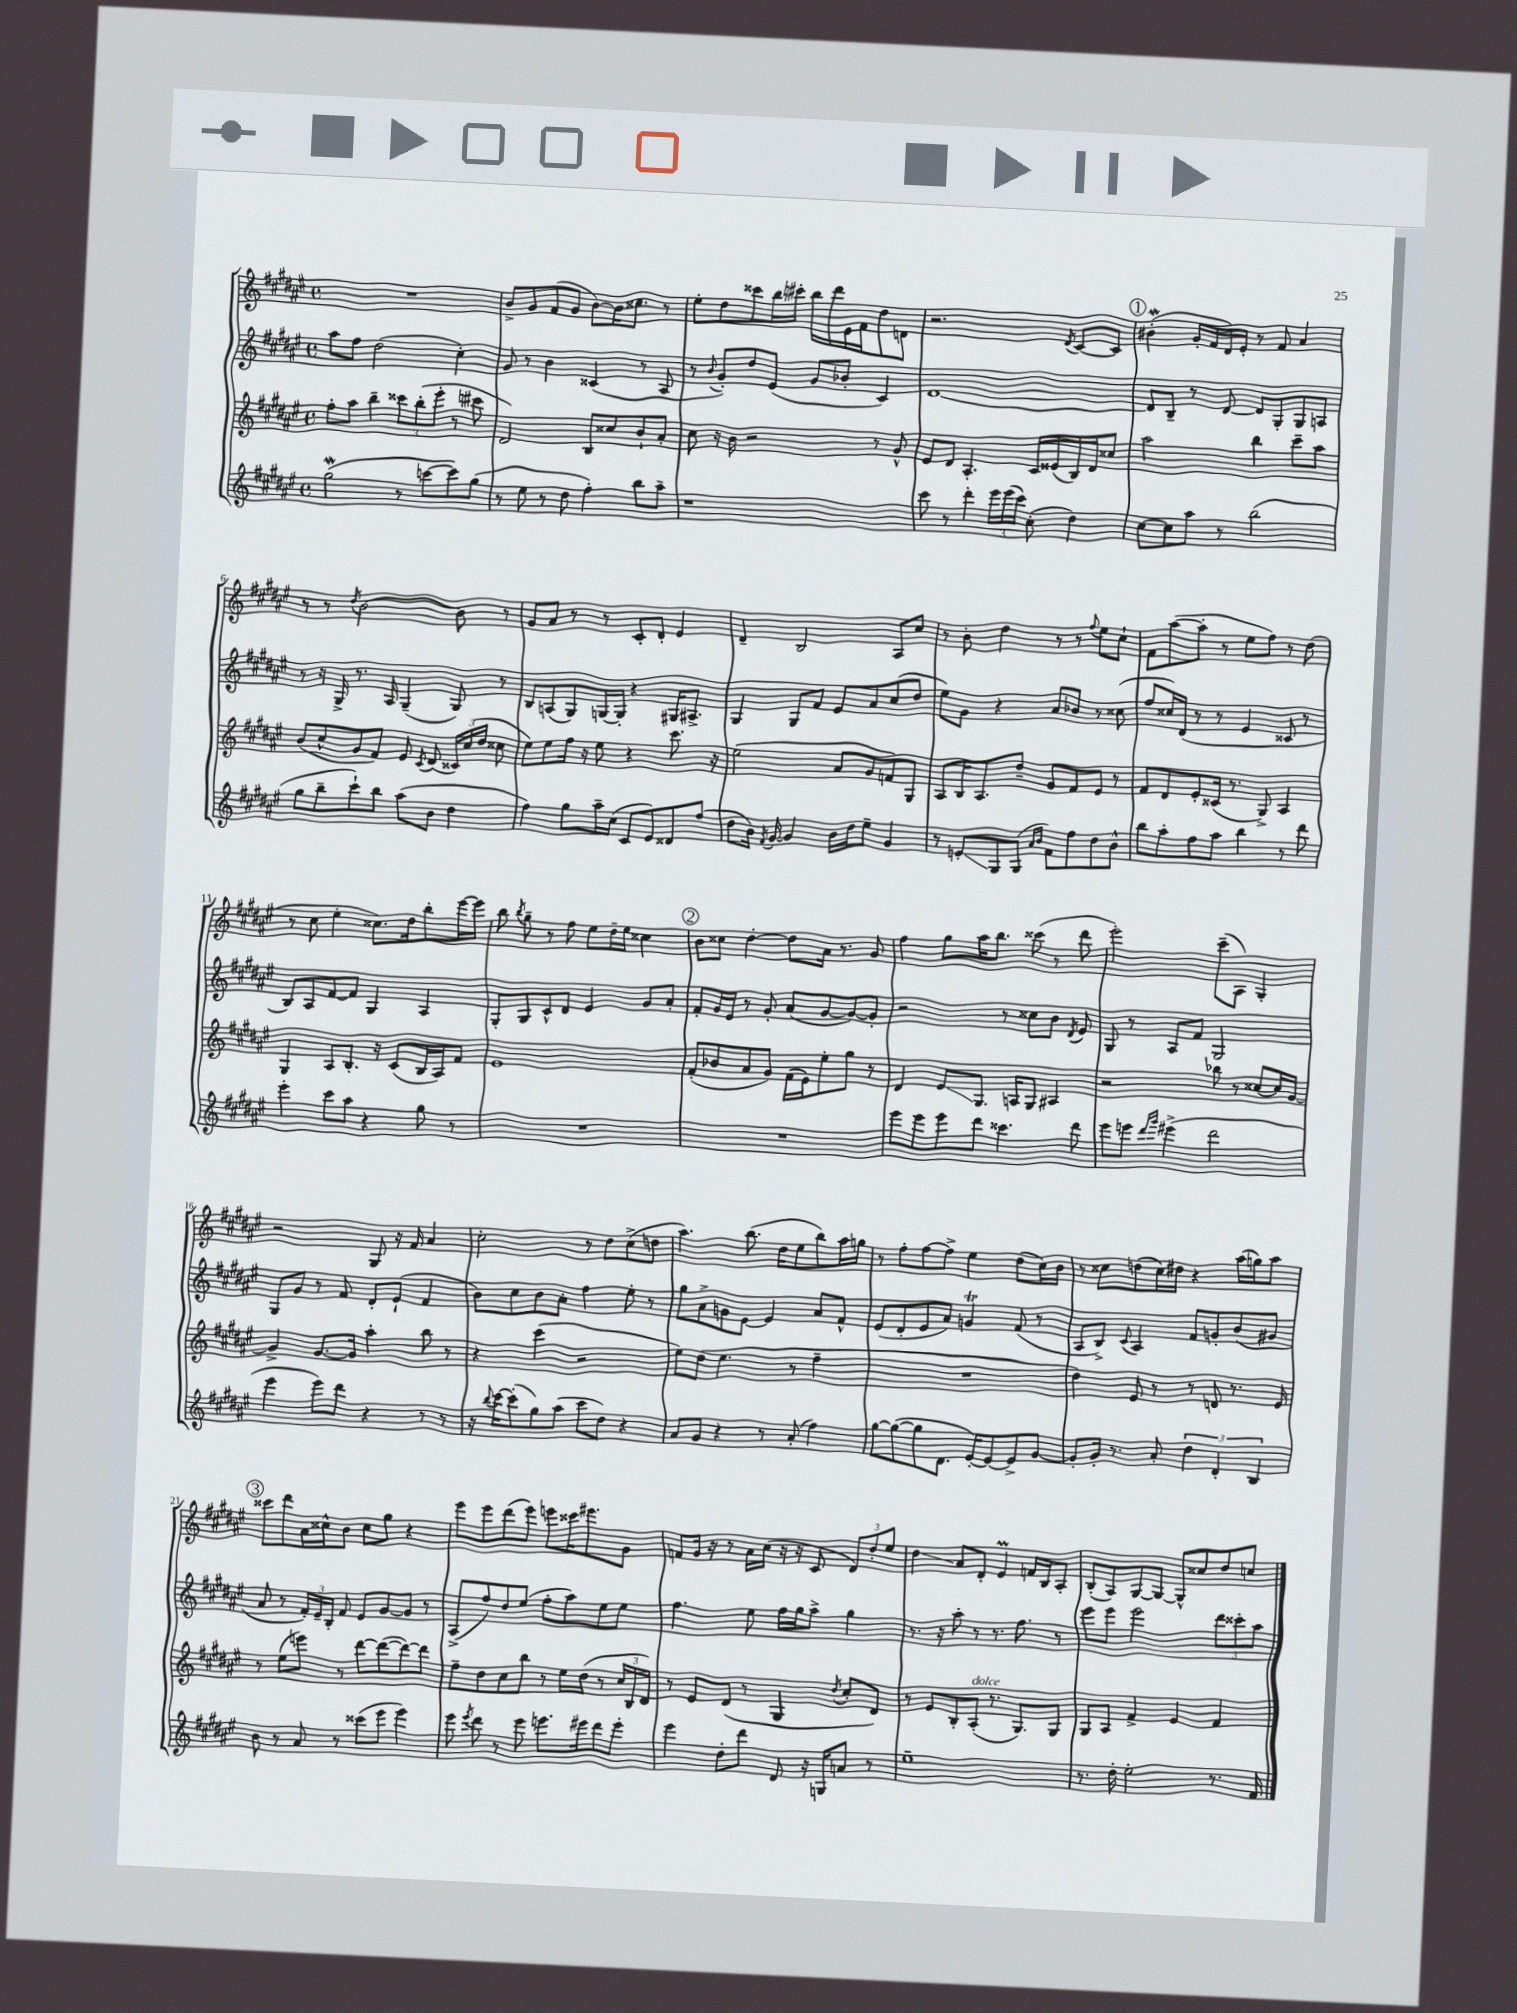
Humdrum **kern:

**kern	**kern	**kern	**kern
*staff4	*staff3	*staff2	*staff1
*clefG2	*clefG2	*clefG2	*clefG2
*k[f#c#g#d#a#e#]	*k[f#c#g#d#a#e#]	*k[f#c#g#d#a#e#]	*k[f#c#g#d#a#e#]
*M4/4	*M4/4	*M4/4	*M4/4
*met(c)	*met(c)	*met(c)	*met(c)
(2gg#	8ff#'	8aa#	1r
.	8aa#	8ff#	.
.	4bb~	(2dd#	.
8r	12ccc##	.	.
.	(12bb'	.	.
[8ccc	.	.	.
.	12eee#'	.	.
8ccc])	8r	4cc#')	.
(8gg#	8ccc#	.	.
=	=	=	=
8r	2d#)	8g#	8b^
8ee#	.	8r	8g#
8r	.	4b	(8f#
8dd#	.	.	8g#
4ff#')	8B	(4c##	[8b)
.	8cc##	.	16b]
.	.	.	8.cc##
8bb	8b`	8r	.
8aa#~	8a#'	8A#	8r
=	=	=	=
1r	8cc#	8r	8ee#'
.	.	8qqb	.
.	16r	8g#')	8dd#
.	16b	.	.
.	2r	8dd#	8ccc##
.	.	(8e#	16bb
.	.	.	16ccc#'
.	.	8g#	16bb
.	.	.	16ddd#
.	.	8b-'	16e#
.	.	.	16f#
.	8r	4c#)	8dd#
.	8g#^^	.	8d
=	=	=	=
8ccc#	8e#	[1d#	2.r
8r	8d#	.	.
4ddd#'	4.A#'	.	.
24eee#	.	.	.
(24eee#	.	.	.
24ccc#)	.	.	.
(8cc#'	16c#	.	.
.	(16e##	.	.
.	.	.	8qd#
4dd#)	16B)	.	[8c#
.	16d#	.	.
.	8cc##	.	8c#]
=	=	=	=
[8cc#	2aa#	8d#]	(4b#'
8cc#]	.	8B~	.
8aa#	.	8r	16g#'
.	.	.	16f#
8r	.	[8d#	16d#)
.	.	.	16e#'
(2bb	4bb	8d#]	8r
.	.	8G#'	8f#
.	8ccc#~	8G#	4a#
.	8aa#	8A	.
=	=	=	=
8gg#	(8b	8r	8r
8bb~	8cc#^^	16r	8r
.	.	16G#^	.
.	.	.	8qdd#
8ccc#`)	8g#	8.r	[2b
8bb	8f#)	.	.
.	.	16A#	.
(8aa#	8e#	(4G#~	.
.	8qc#	.	.
8b	(8d#	.	.
4dd#	24c##)	8G#)	8b]
.	(24cc#	.	.
.	24dd#	.	.
.	8cc##	8r	8r
=	=	=	=
4ff#)	8ee#)	8B	8g#
.	8ee#	(8A	8a#
8gg#	16ff#	8G#)	8r
.	16r	.	.
16aa#~	8ee#	[16G	8r
(16cc#	.	16G']	.
8c#	4r	4r	8c#'
8e#)	.	.	8d#'
8d##	8.ccc#	16G#	4e#
.	.	8.A#^	.
(8ff#	.	.	.
.	16r	.	.
=	=	=	=
8dd#	(2ee#	4G#	4d#~
16b)	.	.	.
8qf#	.	.	.
[16g#	.	.	.
4g#]	.	8G#	2B
.	.	8f#	.
16b	8a#	8e#	.
16dd#	.	.	.
8ee#~	8g#	8a#	.
4g#	8f)	(8cc#	8A#
.	8G#	8dd#	8cc#
=	=	=	=
8r	8A#	8ee#)	8r
8e'	16B	8g#	8b'
.	8.A#	.	.
8G#	.	4r	4dd#
(8G#	8dd#~	.	.
16qqa#	.	.	.
16qqb	.	.	.
8f#)	8g#	8a#	8r
8ff#	8f#	8b-	8r
.	.	.	8qqff#
8dd#	8e#	8r	8ee#
8b^^	8r	(8cc##	8cc#`
=	=	=	=
8bb	8f#	8ff#	8f#
8aa#'	8d#	16cc##)	([8aa#
.	.	(16d#	.
8ff#	8e#'	8r	8aa#']
8aa#	(16c##	8r	8r
.	8.r	.	.
4bb	.	4e#	8ee#
.	8G#^)	.	8ff#)
8r	4A#	8c##	8r
8ddd#	.	8r	(8dd#
=	=	=	=
4eee#'	4G#	8B)	8r
.	.	8A#	8cc#
8ccc#	8A#	[8f#	4ee#'
8aa#	8.B'	8f#]	.
4r	.	4G#	8.cc##)
.	16r	.	.
.	(8c#	.	.
.	.	.	16dd#
8gg#	16B	4A#	8bb'
.	16A#)	.	.
8r	8f#	.	[16eee#
.	.	.	16eee#]
=	=	=	=
1r	1e#	8G#'	8bb
.	.	.	8qbb
.	.	8G#	8gg#~
.	.	8c#^^	8r
.	.	8d#	8ff#
.	.	4e#	8ee#
.	.	.	16dd#~
.	.	.	16ee#
.	.	8g#	4cc##
.	.	8a#'	.
=	=	=	=
1r	(8f#'	8f#'	8b
.	8b-	16g#	8cc##
.	.	16e#	.
.	8a#	8r	[4dd#'
.	8g#)	8g#'	.
.	(16f#	(8a#	8dd#]
.	16e#)	.	.
.	8ee#'	[8g#	16a#
.	.	.	8.r
.	8gg#	8g#_)	.
.	8r	8g#']	8g#
=	=	=	=
8eee#	4d#	2r	4ff#
8eee#	.	.	.
8eee#	8e#	.	8gg#
8ddd#	8.G#	.	16aa#
.	.	.	8.bb
4.ccc##	.	8r	.
.	16A	.	.
.	8G#	8cc##	(8ccc##
.	4A#	8b	8r
.	.	8qd#	.
8ddd#	.	8e#	8ddd#
=	=	=	=
8eee#	2r	8G#	2eee#')
8eee	.	8r	.
16qqddd#	.	.	.
16qqggg#	.	.	.
(4eee#^	.	8A#	.
.	.	8f#	.
2ddd#	8bb-	2G#	(8ccc#~
.	8r	.	8A#)
.	[8cc##	.	4G#'
.	16cc##]	.	.
.	[16g#	.	.
=	=	=	=
4eee#	4g#^]	8G#	2r
.	.	8g#	.
8eee#)	[8.g#	8r	.
8ddd#	.	8f#	.
.	16g#]	.	.
4r	4aa#'	8d#'	8G#
.	.	(8e#`	16r
.	.	.	16f#
8r	8bb	4f#	4a#
8r	8r	.	.
=	=	=	=
16r	4r	8b)	2cc#'
8qqbb	.	.	.
[16ccc#	.	.	.
(8ccc#']	.	8cc#	.
8gg#)	(4ccc#	8b	.
(8aa#	.	8a#'	.
8ccc#	2r	4ff#	8r
8dd#)	.	.	8dd#
4r	.	8ee#'	(8cc#^
.	.	8r	8dd
=	=	=	=
8a#	8ee#)	8gg#	4.aa#)
8g#	(8dd#	8a#^	.
4r	4.ee#	8g	.
.	.	[8e#	(8.bb
8r	.	4e#]	.
.	.	.	16dd#
(8a#'	8r	.	8ee#
4ff#)	4ff#~	8a#	8bb)
.	.	8f#^^	16aa#
.	.	.	16gg
=	=	=	=
[8gg#	1r	(8e#	8r
(8gg#_	.	8d#'	8ff#'
8gg#]	.	8e#	[8ff#
8.d#	.	8a#)	8ff#^]
.	.	4g	4ee#
[16e#')	.	.	.
8e#_	.	.	.
8e#^]	.	(8f#	(8dd#
[8g#	.	8r	16cc#)
.	.	.	16b
=	=	=	=
8g#']	4dd#)	8A#	8r
16g#'	.	8B^)	8cc##
8.r	.	.	.
.	.	8qqc#	.
.	8e#	4A#	(8dd
8a#'	8r	.	16cc##)
.	.	.	16dd#
6dd#	8r	8f#	4r
.	8d	8g'	.
6d#'	.	.	.
.	8.r	(8b	(16aa#
.	.	.	16gg)
6B	.	.	.
.	.	8g#	8aa#
.	16e#	.	.
=	=	=	=
8b	8r	8a#	8ccc##
8r	(8ee#	8r	8ddd#
8a#	8eee)	24f#')	16a#
.	.	24e#~	.
.	.	.	16cc##^^
.	.	24B'	.
8r	8r	8f#	8b
(8ccc##	[8ddd#	8e#	8cc##
8eee#	(8ddd#_	[8g#	8gg#
4eee#)	8ddd#_)	8g#]	4r
.	8ddd#]	8r	.
=	=	=	=
8eee#	8ff#~	(8A#^	8eee#
8qeee#	.	.	.
8ddd#	8dd#	8ff#)	8eee#
8r	8cc#	8dd#	(8ddd#
8eee#	8bb	(8ee#	8eee#)
8.eee	8r	8ff#'	8eee
.	16ee#	8aa#)	16ccc##
16eee#	(16dd#	.	8.eee#
8ddd#	8r	8ee#	.
8eee#'	24cc#	8ee#	8g#
.	24B	.	.
.	24d#)	.	.
=	=	=	=
4eee#	8r	4.ff#	8f
.	8e#	.	16g#
.	.	.	16r
8dd#'	(8d#	.	8r
8ddd#	8r	8ee#	16a#
.	.	.	(16cc#
8d#	4G#	16ff#	16r
.	.	16gg#	16r
16r	.	8aa#^	8c#
16G	.	.	.
.	8qdd#	.	.
8a	8cc#'	4gg#	12d#)
.	.	.	12dd#'
8r	8d#)	.	.
.	.	.	12ee#
=	=	=	=
1ee#~	8r	8.r	4dd#
.	8e#	.	.
.	.	16r	.
.	8B'	8aa#'	8a#
.	(8A#'	8r	8d#'
.	8.r	8.r	4e#
.	8.G#)	8.ff#	.
.	.	.	16f
.	.	.	16B
.	8G#	8r	8A#'
=	=	=	=
8.r	8G#	8eee#	(8B'
.	8A#	8eee#	8A#)
16dd#'	.	.	.
2ee#'	4f#^	2eee#	[8G#
.	.	.	8G#_
.	4e#	.	8G#^^]
.	.	.	8cc##
8.r	4f#	12ddd#	8dd#
.	.	12ccc##'	.
.	.	.	8cc
.	.	12aa#	.
16f#	.	.	.
==	==	==	==
*-	*-	*-	*-
